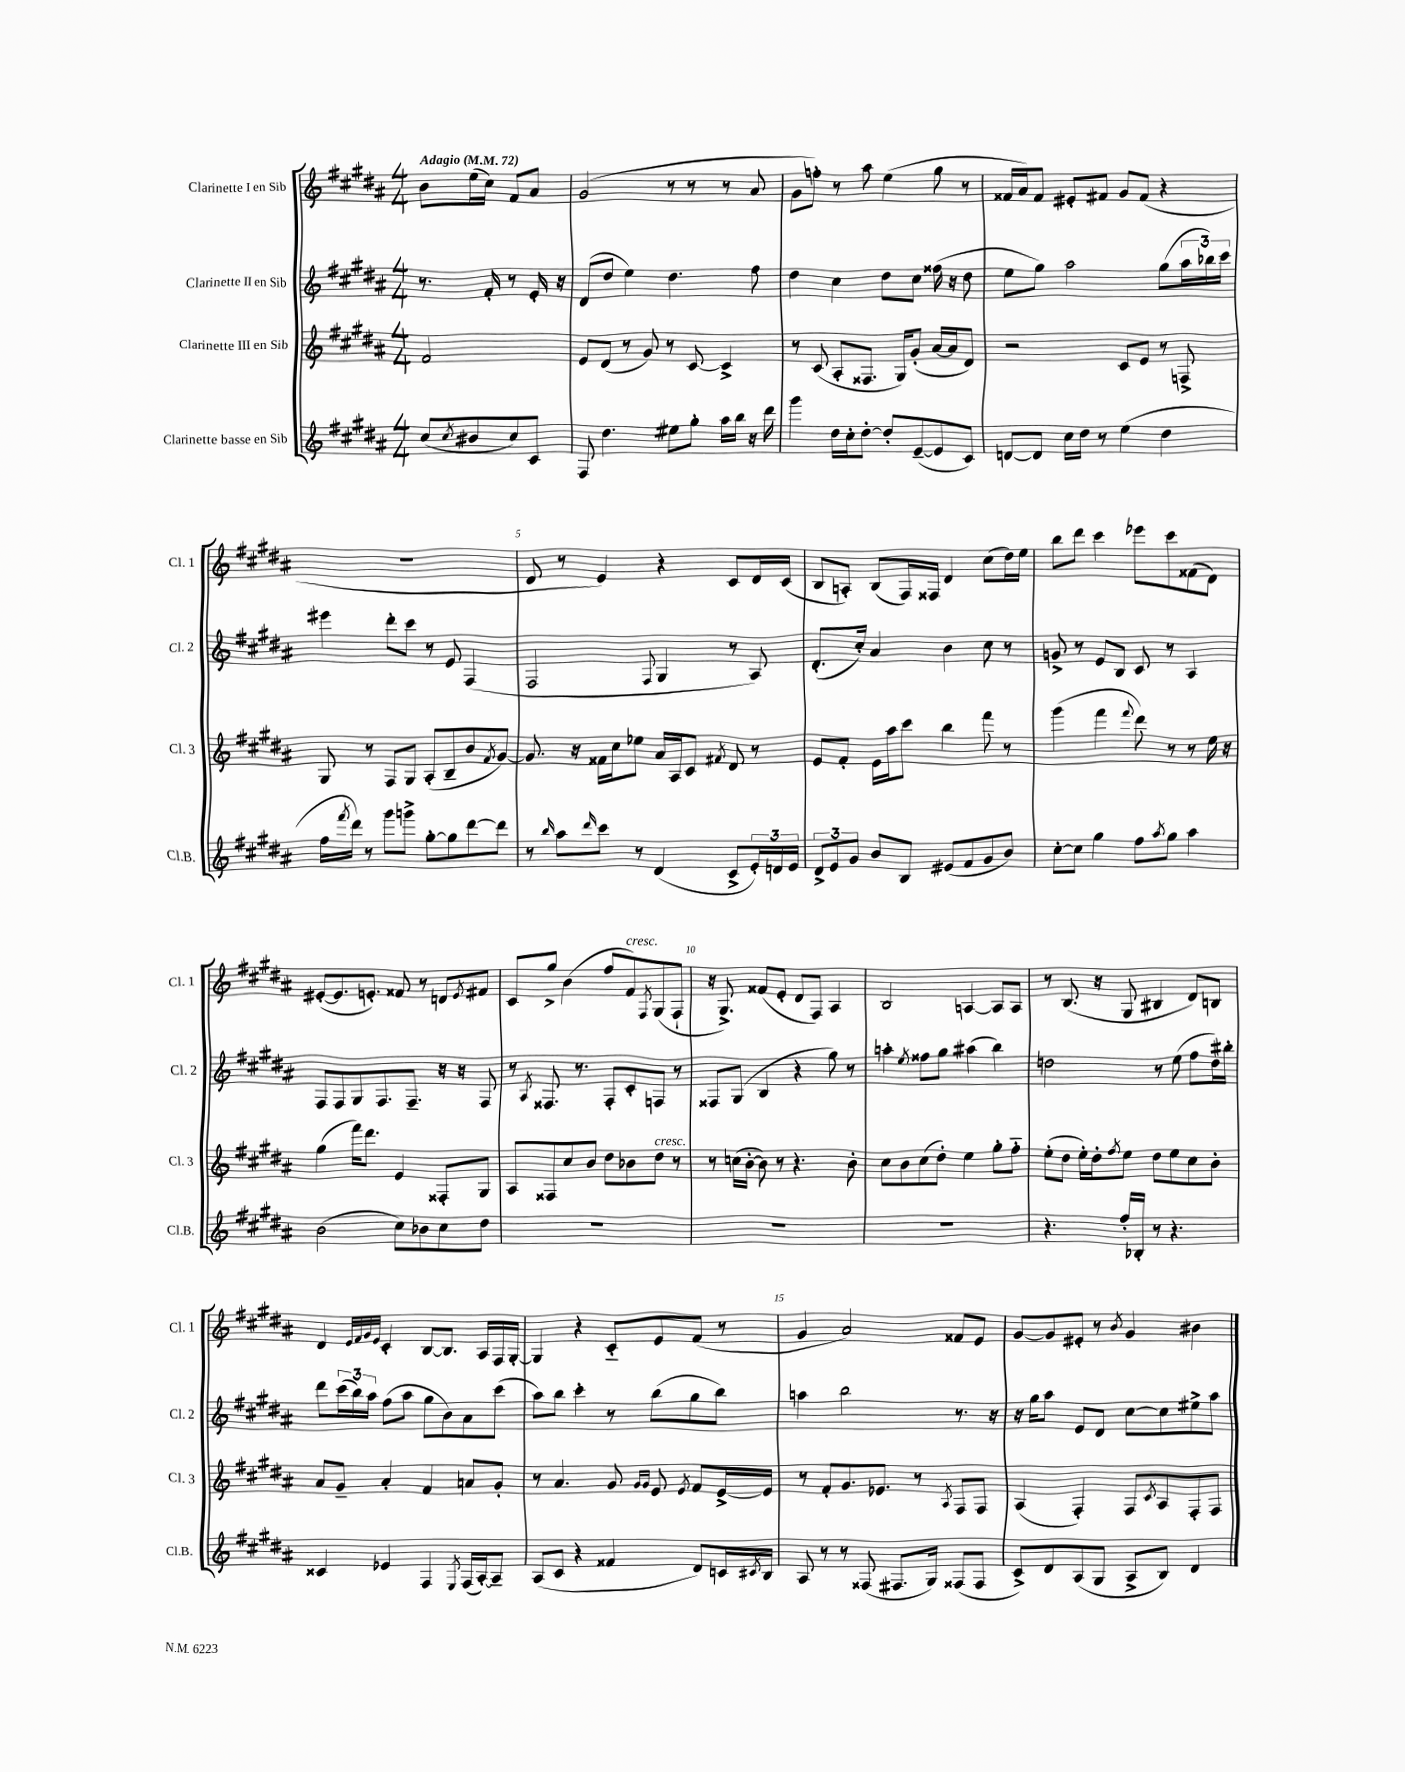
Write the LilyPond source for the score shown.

<<
\new StaffGroup <<
\new Staff = "s0" \with { instrumentName = "Clarinette I en Sib" shortInstrumentName = "Cl. 1" } {
    \clef treble \key b \major \numericTimeSignature \time 4/4 \partial 2 \tempo "Adagio" 4 = 72
    b'8 e''16( cis''16) fis'8 ais'8 |
    gis'2( r8 r8 r8 ais'8 |
    gis'8 f''8-.) r8 ais''8 e''4( gis''8 r8 |
    fisis'16 ais'16) fisis'8 eis'8-. fis'8 gis'8 fis'8( r4 |
    R1 |
    dis'8 r8 e'4) r4 cis'8 dis'16 cis'16( |
    b8 a8-.) b8( fis16) fisis16 dis'4 cis''8( dis''16) e''16 |
    b''8 dis'''8 cis'''4 ees'''8 cis'''8 fisis'8( dis'8) |
    eis'8~-.( eis'8. e'8.-.) fisis'8 r8 d'8 \acciaccatura { e'8 } fis'8 |
    cis'8 gis''8-> b'4( fis''8 fis'8^\markup { \italic "cresc." }) \acciaccatura { fis8 } gis8( fis8-! |
    r16 gis8.->) fisis'8( e'8-. dis'8 fis8) ais4 |
    b2 a4~ a8 a8 |
    r8 b8.( r16 gis8 bis4 dis'8) b8 |
    dis'4 \grace { e'32 fis'32 gis'32 e'32 } cis'4-. b8~ b8. ais16 fis16 gis16~-. |
    gis4 r4 cis'8-_ e'8 fis'8( r8 |
    gis'4 ais'2) fisis'8 e'8 |
    gis'8~ gis'8 eis'8-. r8 \acciaccatura { b'8 } gis'4 bis'4 \bar "|." |
}
\new Staff = "s1" \with { instrumentName = "Clarinette II en Sib" shortInstrumentName = "Cl. 2" } {
    \clef treble \key b \major \numericTimeSignature \time 4/4 \partial 2
    r8. fis'16-. r8 e'16-. r16 |
    dis'8( dis''8 e''4) dis''4. fis''8 |
    dis''4 cis''4 dis''8 cis''8 fisis''16( r16 dis''8 |
    e''8 gis''8) ais''2 gis''8( \tuplet 3/2 { ais''16 bes''16) cis'''16 } |
    eis'''4 dis'''8-. cis'''8 r8 e'8 fis4( |
    fis2 \appoggiatura { fis8 } gis4 r8 ais8) |
    dis'8.-.( cis''16-.) ais'4 b'4 cis''8 r8 |
    g'8-> r8 e'8 b8 cis'8 r8 ais4 |
    fis8 fis8 gis8 fis8. fis8.-- r16 r16 fis8 |
    r8 \acciaccatura { ais8 } fisis8. r8. fisis8-. cis'8-. f8 r8 |
    fisis8 gis8( b4 r4 gis''8) r8 |
    a''4-. \acciaccatura { e''8 } fisis''8 gis''8 ais''4( b''4) |
    d''2 r8 e''8( fis''8 d''16) bis''16-. |
    dis'''8 \tuplet 3/2 { cis'''16( b''16) ais''16 } fis''8( ais''8 gis''8 b'8) ais'8 cis'''8( |
    ais''8) b''8 cis'''4-. r8 b''8( gis''8 b''8) |
    a''4 b''2 r8. r16 |
    r16 gis''16 ais''8 e'8 dis'8 cis''8~ cis''8 eis''8-> ais''8 \bar "|." |
}
\new Staff = "s2" \with { instrumentName = "Clarinette III en Sib" shortInstrumentName = "Cl. 3" } {
    \clef treble \key b \major \numericTimeSignature \time 4/4 \partial 2
    fis'2 |
    e'8 dis'8( r8 gis'8) r8 cis'8~ cis'4-> |
    r8 cis'8( ais8-. fisis8. gis16) gis'8-.( ais'16~ ais'16 dis'8) |
    r2 cis'8 e'8 r8 f8-> |
    gis8 r8 fis8 gis8 ais8-.( b8-- b'8 \acciaccatura { fis'8 } gis'8~) |
    gis'8. r16 fisis'16 cis''16 ees''8 ais'16 ais16 cis'8 \acciaccatura { fis'8 } dis'8 r8 |
    e'8 fis'8-. e'16 ais''16 cis'''8 b''4 fis'''8 r8 |
    gis'''4( fis'''4 \appoggiatura { fis'''8 } dis'''8) r8 r8 e''16 r16 |
    gis''4( fis'''16) dis'''8. e'4 fisis8-. gis8 |
    ais8 fisis8 cis''8 b'8 dis''8 bes'8 dis''8^\markup { \italic "cresc." } r8 |
    r8 c''16( b'16~-. b'8) r8 r4. b'8-. |
    cis''8 b'8 cis''8( dis''8-.) e''4 gis''8-. fis''8-_ |
    e''8-.( dis''8 e''16-.) dis''16-. \acciaccatura { fis''8 } e''8 dis''8 e''8 cis''8 b'8-. |
    ais'8 gis'8-- ais'4-. fis'4 a'8 gis'8-. |
    r8 ais'4. gis'8 \grace { gis'16 gis'16 } e'8 \acciaccatura { e'8 } fis'8 e'16~-> e'16 |
    r8 fis'8-. gis'8. ees'8. r8 \acciaccatura { ais8 } fis8 fis8 |
    ais4( fis4-.) fis8 \acciaccatura { cis'8 } ais8 fis8-. fis8 \bar "|." |
}
\new Staff = "s3" \with { instrumentName = "Clarinette basse en Sib" shortInstrumentName = "Cl.B." } {
    \clef treble \key b \major \numericTimeSignature \time 4/4 \partial 2
    cis''8( \acciaccatura { cis''8 } bis'8 cis''8) cis'8 |
    fis8 dis''4. eis''8 gis''8-. ais''16 b''16 r16 dis'''16 |
    gis'''4 dis''16 cis''16-. dis''8~-. dis''8-. e'8~--( e'8 cis'8) |
    d'8~ d'8 cis''16 dis''16 r8 e''4( dis''4 |
    fis''16 \acciaccatura { fis'''8 } dis'''16) r8 gis'''8 g'''8-> gis''8~-. gis''8 dis'''8~ dis'''8 |
    r8 \grace { b''16 } ais''8 \grace { dis'''16 } cis'''8 r8 dis'4( cis'8-> \tuplet 3/2 { e'16-.) d'16 e'16 } |
    \tuplet 3/2 { dis'8-> e'8 gis'8 } b'8 b8 eis'8( fis'8 gis'8 b'8) |
    cis''8~-. cis''8 gis''4 fis''8 \acciaccatura { ais''8 } gis''8 ais''4 |
    b'2( cis''8) bes'8 cis''8 dis''8 |
    R1 |
    R1 |
    R1 |
    r4. fis''16-. bes16-. r8 r4. |
    cisis'4 ees'4 fis4 \acciaccatura { e8 } fis16( ais16~-.) ais8-- |
    ais8( cis'8 r4 fisis'4 dis'8) c'16 \acciaccatura { cis'8 } b16 |
    ais8 r8 r8 fisis8( fis8. gis16) fisis8( fisis8 |
    cis'8->) dis'8 ais8( gis8 ais8-> b8) dis'4 \bar "|." |
}
>>
>>
\layout { \context { \Score \override BarNumber.break-visibility = ##(#f #t #t) barNumberVisibility = #(every-nth-bar-number-visible 5) } }
